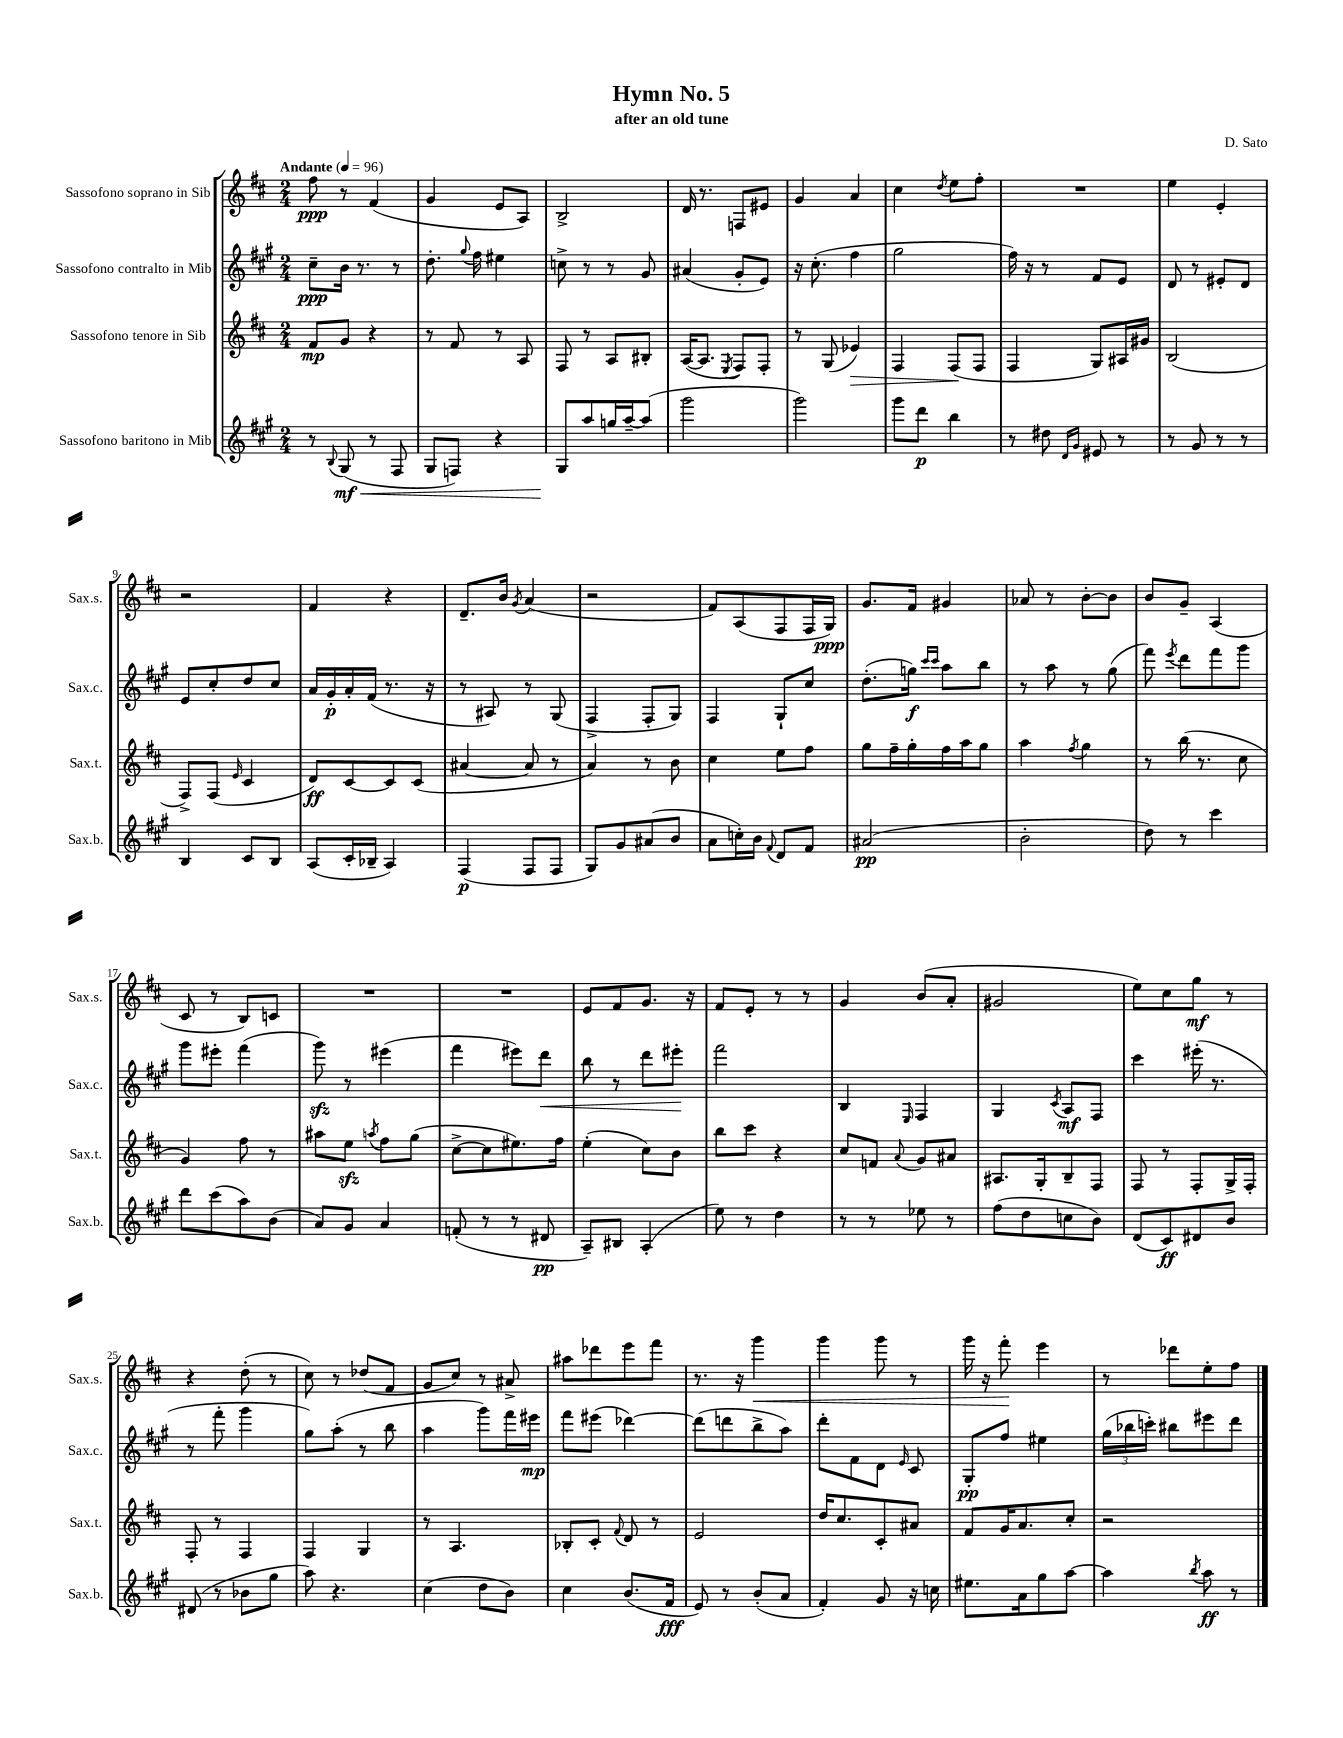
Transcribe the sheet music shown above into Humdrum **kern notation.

**kern	**kern	**kern	**kern
*staff4	*staff3	*staff2	*staff1
*clefG2	*clefG2	*clefG2	*clefG2
*k[f#c#g#]	*k[f#c#]	*k[f#c#g#]	*k[f#c#]
*M2/4	*M2/4	*M2/4	*M2/4
*MM96	*MM96	*MM96	*MM96
8r	8f#/L	8cc#~\L	8ff#\
8qqB/	.	.	.
(8G#/	8g/J	16b\Jk	8r
.	.	8.r	.
8r	4r	.	(4f#/
8F#/	.	8r	.
=	=	=	=
8G#/L	8r	8.dd'\	4g/
8F/J)	8f#/	.	.
.	.	8qqgg#/	.
.	.	16ff#\	.
4r	8r	4ee#\	8e/L
.	8A/	.	8A/J)
=	=	=	=
8G#/L	8F#/	8cc^\	2B^/
8aa/	8r	8r	.
16gg/L	8A/L	8r	.
[16aa~/J	.	.	.
(8aa/]J	8B#'/J	8g#/	.
=	=	=	=
2ggg#\	([16A/LK	(4a#/	16d/
.	8.A/]J	.	8.r
.	8qE/	.	.
.	8F#/L)	8g#'/L	8F/L
.	8F#'/J	8e/J)	8e#/J
=	=	=	=
2ggg#\)	8r	16r	4g/
.	.	(8.cc#'\	.
.	(8G/	.	.
.	4e-/)	4ff#\	4a/
=	=	=	=
8ggg#\L	4F#/	2gg#\	4cc#\
8ddd\J	.	.	.
.	.	.	8qdd/
4bb\	(8F#/L	.	8ee\L
.	8F#/J	.	8ff#'\J
=	=	=	=
8r	4F#/	16ff#\)	2r
.	.	16r	.
8dd#\	.	8r	.
16qqd/LL	.	.	.
16qqg#/JJ	.	.	.
8e#/	8G/L)	8f#/L	.
8r	16A#/L	8e/J	.
.	16g#/JJ	.	.
=	=	=	=
8r	(2B/	8d/	4ee\
8g#/	.	8r	.
8r	.	8e#'/L	4e'/
8r	.	8d/J	.
=	=	=	=
4B/	8F#^/L)	8e/L	2r
.	(8F#/J	8cc#'/	.
.	16qqe/	.	.
8c#/L	4c#/	8dd/	.
8B/J	.	8cc#/J	.
=	=	=	=
(8A/L	8d/L)	16a/LL	4f#/
.	.	16g#'/	.
16c#'/L	[8c#/	16a'/	.
16B-~/JJ	.	(16f#/JJ	.
4A/)	8c#/]	8.r	4r
.	(8c#/J	.	.
.	.	16r	.
=	=	=	=
(4F#/	[4a#/	8r	8.d~/L
.	.	8A#/)	.
.	.	.	16b/Jk
.	.	.	8qg/
8F#/L	8a#/]	8r	(4a/
8F#/J	8r	(8G#/	.
=	=	=	=
8G#/L)	4a/)	4F#^/	2r
8g#/	.	.	.
(8a#/	8r	8F#'/L	.
8b/J	8b\	8G#/J)	.
=	=	=	=
8a\L	4cc#\	4F#/	8f#/L)
16cc'\L)	.	.	(8A/
16b\JJ	.	.	.
8qqf#/	.	.	.
8d/L	8ee\L	8G#`/L	8F#/
8f#/J	8ff#\J	8cc#/J	16F#/L
.	.	.	16G/JJ)
=	=	=	=
(2a#/	8gg\L	(8.dd'\L	8.g/L
.	16ff#~\L	.	.
.	16gg'\	16gg\Jk)	16f#/Jk
.	.	16qqccc#/LL	.
.	.	16qqccc#/JJ	.
.	16ff#\	8aa\L	4g#/
.	16aa\J	.	.
.	8gg\J	8bb\J	.
=	=	=	=
2b'\	4aa\	8r	8a-/
.	.	8aa\	8r
.	8qff#/	.	.
.	4gg\	8r	[8b'\L
.	.	(8gg#\	8b\]J
=	=	=	=
8dd\)	8r	8fff#\)	8b/L
.	.	8qeee/	.
8r	(16bb\	8ddd\L	8g~/J
.	8.r	.	.
4ccc#\	.	8fff#\	(4A/
.	8cc#\	8ggg#\J	.
=	=	=	=
8ddd\L	4g/)	8ggg#\L	8c#/
(8ccc#\	.	8eee#'\J	8r
8aa\)	8ff#\	(4fff#\	8B/L)
(8b\J	8r	.	8c/J
=	=	=	=
8a/L)	8aa#\L	8ggg#\)	2r
8g#/J	8ee\J	8r	.
.	8qaa/	.	.
4a/	8ff#\L	(4eee#\	.
.	(8gg\J	.	.
=	=	=	=
(8f'/	[8cc#^\L	4fff#\	2r
8r	8cc#\]	.	.
8r	8.ee#\)	8eee#\L)	.
8d#/	.	8ddd\J	.
.	16ff#\Jk	.	.
=	=	=	=
8A~/L)	(4ee'\	8bb\	8e/L
8B#/J	.	8r	8f#/
(4A'/	8cc#\L)	8ddd\L	8.g/J
.	8b\J	8eee#'\J	.
.	.	.	16r
=	=	=	=
8ee\)	8bb\L	2fff#\	8f#/L
8r	8ccc#\J	.	8e'/J
4dd\	4r	.	8r
.	.	.	8r
=	=	=	=
8r	8cc#/L	4B/	4g/
8r	8f/J	.	.
.	8qqa/	16qqE/	.
8ee-\	8g/L	4F#/	(8b/L
8r	8a#/J	.	8a'/J
=	=	=	=
(8ff#\L	8.A#/L	4G#/	2g#/
8dd\	.	.	.
.	16G'/k	.	.
.	.	8qc#/	.
8cc\	8B~/	8A/L	.
8b\J)	8F#/J	8F#/J	.
=	=	=	=
(8d/L	8F#/	4ccc#\	8ee\L)
8c#/)	8r	.	8cc#\
8d#/	8F#'/L	(16eee#'\	8gg\J
.	.	8.r	.
8b/J	16G^/L	.	8r
.	16F#'/JJ	.	.
=	=	=	=
(8d#/	8F#'/	8r	4r
8r	8r	8fff#'\	.
8b-\L	4F#/	4ggg#\	(8dd'\
8gg#\J	.	.	8r
=	=	=	=
8aa\)	4F#/	8gg#\L)	8cc#\)
4.r	.	(8aa'\J	8r
.	4G/	8r	(8dd-/L
.	.	8bb\	8f#/J
=	=	=	=
(4cc#\	8r	4aa\	8g/L
.	4.A/	.	8cc#/J)
8dd\L	.	8ggg#\L)	8r
8b\J)	.	16fff#\L	8a#^/
.	.	16eee#\JJ	.
=	=	=	=
4cc#\	8B-'/L	8fff#\L	8aa#\L
.	8c#'/J	(8eee#\J	8ddd-\
.	8qqf#/	.	.
(8.b/L	8d/	[4ddd-\)	8eee\
.	8r	.	8fff#\J
16f#/Jk	.	.	.
=	=	=	=
8e/)	2e/	(8ddd-\]L	8.r
8r	.	8ddd\	.
.	.	.	16r
(8b'/L	.	8bb^\	4ggg\
8a/J	.	8aa\J)	.
=	=	=	=
4f#'/)	16dd/LK	8ddd'\L	4ggg\
.	8.cc#/	.	.
.	.	8f#\	.
8g#/	8c#'/	8d\J	8ggg\
.	.	16qqe/	.
16r	8a#/J	8c#/	8r
16cc\	.	.	.
=	=	=	=
8.ee#\L	8f#/L	8G#'/L	16ggg\
.	.	.	16r
.	16g/K	8ff#/J	8fff#'\
16a\k	8.a/	.	.
8gg#\	.	4ee#\	4eee\
[8aa\J	8cc#'/J	.	.
=	=	=	=
4aa\]	2r	(24gg#\LL	8r
.	.	24bb-\	.
.	.	24ccc'\JJ)	.
.	.	8bb#\L	8ddd-\L
8qbb/	.	.	.
8aa\	.	8eee#\	8ee'\
8r	.	8ddd\J	8ff#\J
==	==	==	==
*-	*-	*-	*-
